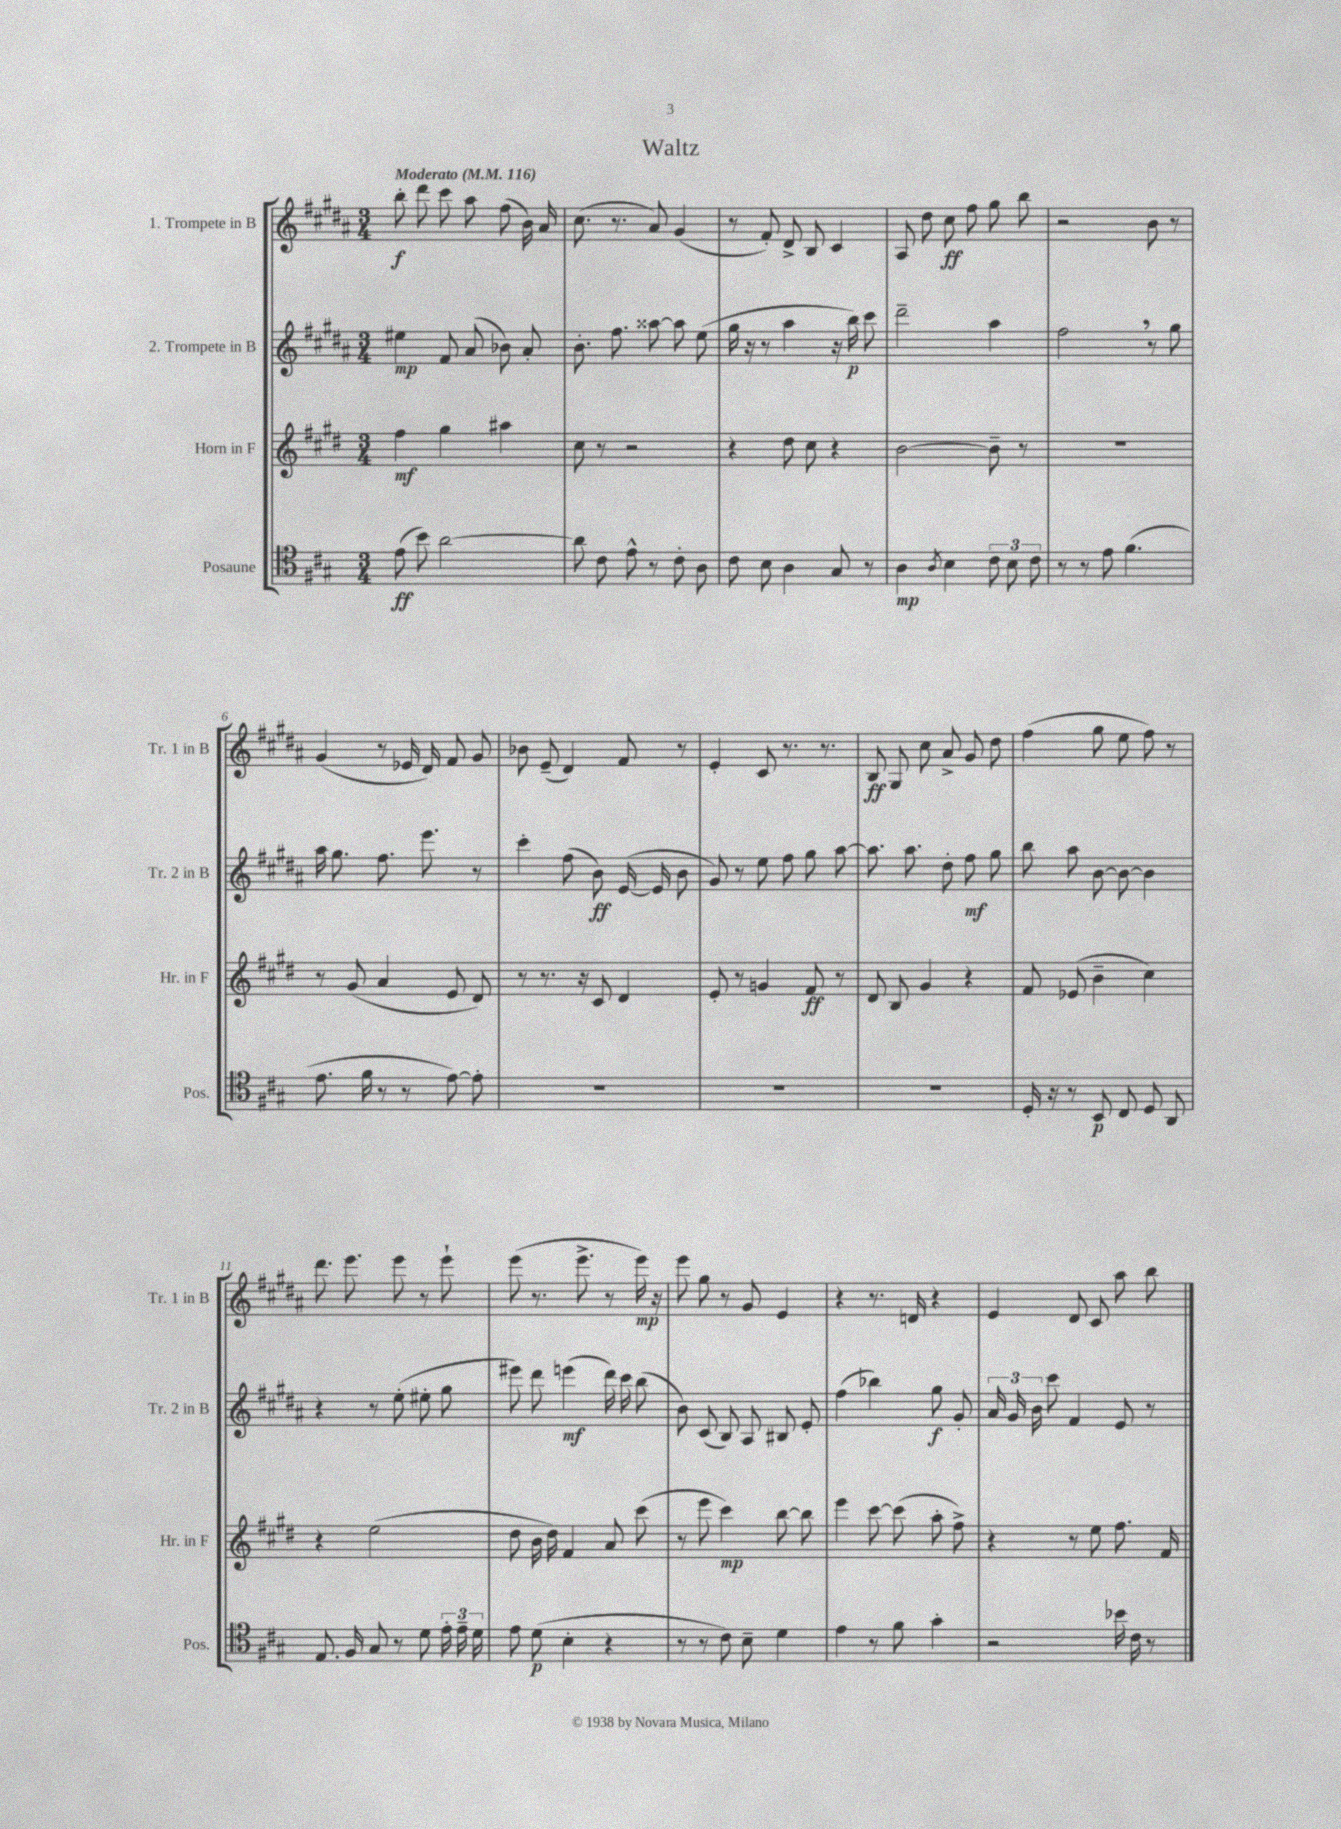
\header { title = "Waltz" }
<<
\new StaffGroup <<
\new Staff = "s0" \with { instrumentName = "1. Trompete in B" shortInstrumentName = "Tr. 1 in B" } {
    \clef treble \key b \major \numericTimeSignature \time 3/4 \tempo "Moderato" 4 = 116
    \autoBeamOff b''8-.\f dis'''8 cis'''8 ais''8 fis''8( b'16) ais'16 |
    cis''8.( r8. ais'8) gis'4( |
    r8 fis'8-.) dis'8-> b8 cis'4 |
    ais8 dis''8 cis''8\ff fis''8 gis''8 b''8 |
    r2 b'8 r8 |
    gis'4( r8 ees'16 dis'16) fis'8 gis'8 |
    bes'8 e'8--( dis'4) fis'8 r8 |
    e'4-. cis'8 r8. r8. |
    b8\ff gis8 cis''8 ais'8-> gis'8 dis''8 |
    fis''4( gis''8 e''8 fis''8) r8 |
    dis'''8. e'''8. e'''8 r8 e'''8-! |
    e'''8( r8. e'''8.-> r8 e'''16\mp) r16 |
    e'''8 gis''8 r8 gis'8 e'4 |
    r4 r8. d'16 r4 |
    e'4 dis'8 cis'8 ais''8 b''8 \bar "|." |
}
\new Staff = "s1" \with { instrumentName = "2. Trompete in B" shortInstrumentName = "Tr. 2 in B" } {
    \clef treble \key b \major \numericTimeSignature \time 3/4
    \autoBeamOff eis''4\mp fis'8 ais'8( bes'8) ais'8-. |
    b'8.-. fis''8. aisis''8~ aisis''8 e''8( |
    gis''16 r16 r8 ais''4 r16 b''16\p) cis'''8 |
    dis'''2-- ais''4 |
    fis''2 \breathe r8 gis''8 |
    ais''16 gis''8. fis''8. e'''8. r8 |
    cis'''4-. fis''8( b'8\ff) e'16~( e'16 b'8 |
    gis'8) r8 e''8 fis''8 gis''8 ais''8~ |
    ais''8. ais''8. dis''8-. fis''8\mf gis''8 |
    b''8 ais''8 b'8~ b'8~ b'4 |
    r4 r8 e''8-.( eis''8-. gis''8 |
    eis'''8) dis'''8 e'''4\mf( dis'''16) cis'''16 b''8( |
    b'8) cis'8( b8) ais8 bis8 e'8-. |
    fis''4( bes''4) gis''8\f gis'8-. |
    \tuplet 3/2 { ais'16 gis'16 b'16 } cis'''8 fis'4 e'8 r8 \bar "|." |
}
\new Staff = "s2" \with { instrumentName = "Horn in F" shortInstrumentName = "Hr. in F" } {
    \clef treble \key e \major \numericTimeSignature \time 3/4
    \autoBeamOff fis''4\mf gis''4 ais''4 |
    cis''8 r8 r2 |
    r4 dis''8 cis''8 r4 |
    b'2~ b'8-- r8 |
    R2. |
    r8 gis'8( a'4 e'8 dis'8) |
    r8 r8. r16 cis'8 dis'4 |
    e'8-. r8 g'4 fis'8\ff r8 |
    dis'8 b8 gis'4 r4 |
    fis'8 ees'8( b'4-- cis''4) |
    r4 e''2( |
    dis''8 b'16 dis''16) fis'4 a'8 cis'''8( |
    r8 e'''8 cis'''4\mp) b''8~ b''8 |
    e'''4 cis'''8~ cis'''8( a''8-. fis''8->) |
    r4 r8 e''8 fis''8. fis'16 \bar "|." |
}
\new Staff = "s3" \with { instrumentName = "Posaune" shortInstrumentName = "Pos." } {
    \clef tenor \key a \major \numericTimeSignature \time 3/4
    \autoBeamOff e'8\ff( b'8) a'2~ |
    a'8 cis'8 e'8-^ r8 cis'8-. a8 |
    cis'8 b8 a4 gis8 r8 |
    a4\mp \acciaccatura { a8 } b4 \tuplet 3/2 { cis'8 b8 cis'8 } |
    r8 r8 e'8 fis'4.( |
    e'8. fis'16 r8 r8 e'8~) e'8-. |
    R2. |
    R2. |
    R2. |
    d16-. r16 r8 b,8\p cis8 d8 a,8 |
    e8. fis16 gis8 r8 d'8 \tuplet 3/2 { e'16-. e'16-- d'16 } |
    e'8 d'8\p( b4-. r4 |
    r8 r8 cis'8) b8-- d'4 |
    e'4 r8 fis'8 gis'4-. |
    r2 bes'16 cis'16 r8 \bar "|." |
}
>>
>>
